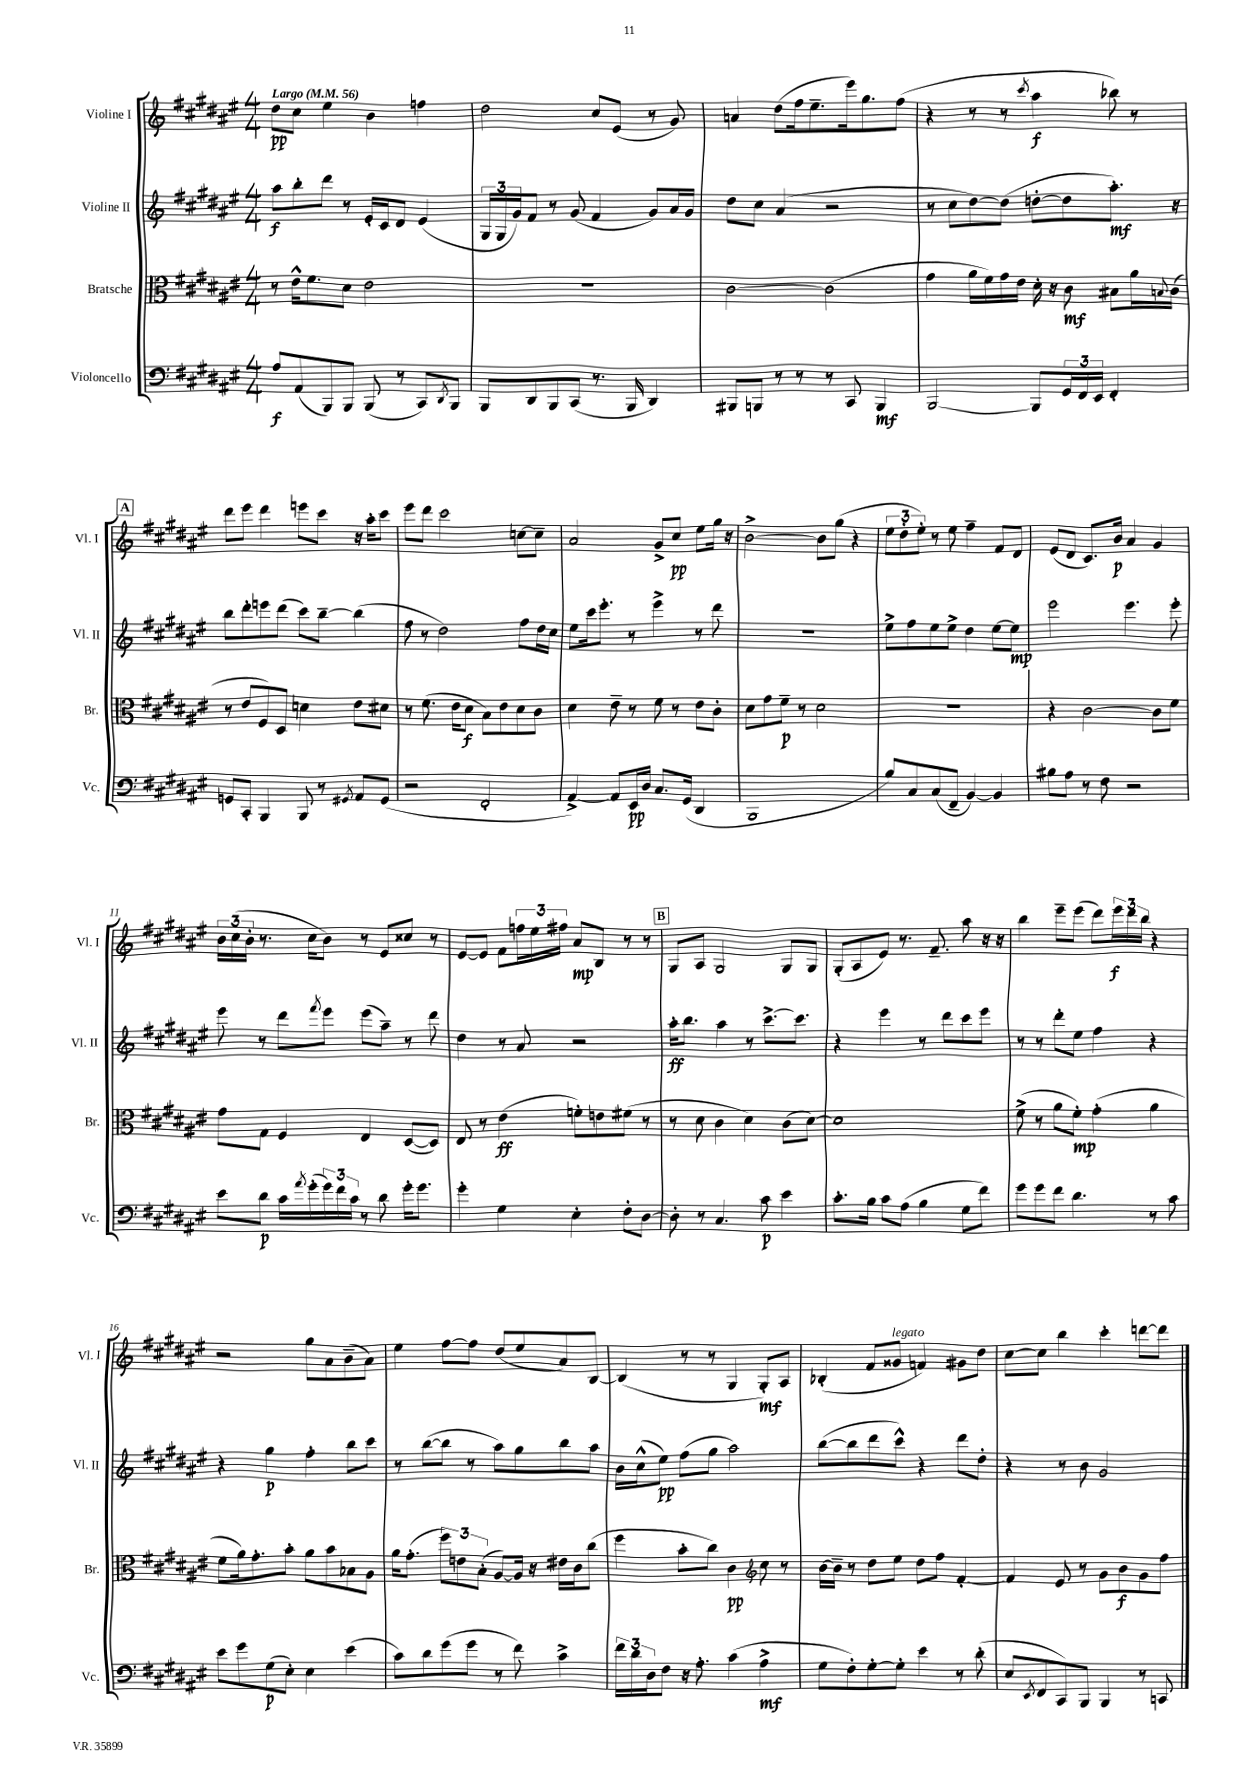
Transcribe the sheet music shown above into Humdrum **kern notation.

**kern	**kern	**kern	**kern
*staff4	*staff3	*staff2	*staff1
*clefF4	*clefC3	*clefG2	*clefG2
*k[f#c#g#d#a#e#]	*k[f#c#g#d#a#e#]	*k[f#c#g#d#a#e#]	*k[f#c#g#d#a#e#]
*M4/4	*M4/4	*M4/4	*M4/4
*MM56	*MM56	*MM56	*MM56
8A#/L	8r	8aa#\L	8dd#\L
(8AA#/	16e#^^\LK	8bb'\	8cc#\J
.	8.f#\	.	.
8BBB/)	.	8ddd#\J	4ee#\
8BBB/J	8d#\J	8r	.
(8BBB/	2e#\	16e#'/LL	4b\
.	.	16c#/J	.
8r	.	8d#/J	.
8CC#/L)	.	(4e#/	4ff\
8qDD#/	.	.	.
8BBB/J	.	.	.
=	=	=	=
8BBB/L	1r	24G#/LL	2dd#\
.	.	24G#/	.
.	.	24g#/J)	.
8DD#/	.	8f#/J	.
8BBB/	.	8r	.
(8CC#/J	.	(8g#/	.
8.r	.	4f#/	8cc#/L
.	.	.	(8e#/J
16BBB/	.	.	.
4DD#/)	.	8g#/L)	8r
.	.	16a#/L	8g#/)
.	.	16g#/JJ	.
=	=	=	=
8BBB#/L	[2c#\	8dd#\L	4a/
8BBB/J	.	8cc#\J	.
8r	.	(4a#/	(8dd#\L
8r	.	.	16ff#\k
.	.	.	8.ee#~\
8r	(2c#\]	2r	.
8CC#/	.	.	16eee#\k)
.	.	.	8.gg#\
4BBB/	.	.	.
.	.	.	(8ff#\J
=	=	=	=
[2BBB/	4g#\	8r	4r
.	.	8cc#\L	.
.	16a#\LL	[8dd#\)	8r
.	16f#\)	.	.
.	16g#\	(8dd#\]J	8r
.	16e#\JJ	.	.
.	.	.	8qccc#/
8BBB/]L	16d#'\	[8dd'\L	4aa#\
.	16r	.	.
24GG#/L	8c#\	8dd\]	.
24FF#/	.	.	.
24EE#/JJ	.	.	.
4FF#'/	8B#\L	8.aa#'\J)	8bb-\)
.	16a#\L	.	8r
.	8qqB/	.	.
.	(16c#\JJ	16r	.
=	=	=	=
8GG/L	8r	8bb\L	8ddd#\L
8CC#'/J	8e#/L	8ddd#'\	8eee#\J
4BBB/	8F#/)	8eee\	4ddd#\
.	8D#/J	(8ddd#\J	.
8BBB/	4d\	8ccc#\L)	8eee\L
8r	.	[8bb~\J	8ccc#\J
8qGG#/	.	.	.
8AA#/L	8e#\L	(4bb\]	16r
.	.	.	16aa#'\LK
(8GG#/J	8d#\J	.	8ccc#\J
=	=	=	=
2r	8r	8ff#\	8eee#\L
.	(8.f#\	8r	8ddd#\J
.	.	2dd#\)	2ccc#\
.	16e#\LK	.	.
.	8d#\J	.	.
2FF#'/	8B\L)	.	.
.	8e#\	.	.
.	8d#\	8ff#\L	[8cc\L
.	8c#\J	16dd#\L	8cc~\]J
.	.	16cc#\JJ	.
=	=	=	=
[4AA#^/)	4d#\	8ee#\L	2a#/
.	.	16ccc#\k	.
.	.	8.eee#'\J	.
8AA#/]L	8e#~\	.	.
16EE#/L	8r	8r	.
16D#/JJ	.	.	.
8.C#/L	8f#\	4eee#^\	8g#^/L
.	8r	.	8cc#/J
(16GG#/Jk	.	.	.
4DD#/	8e#\L	8r	8ee#\L
.	8c#'\J	8ddd#\	16gg#\Jk
.	.	.	16r
=	=	=	=
1BBB	8d#\L	1r	[2b^\
.	8g#\	.	.
.	8f#~\J	.	.
.	8r	.	.
.	2d#\	.	8b\]L
.	.	.	(8gg#\J
.	.	.	4r
=	=	=	=
8B/L)	1r	8ee#^\L	12ee#\L
.	.	.	12dd#'\
8C#/	.	8ff#\	.
.	.	.	12ee#'\J)
(8C#/	.	8ee#\	8r
8FF#~/J	.	8ee#^\J	8ee#\
[4BB/)	.	4dd#\	4ff#~\
4BB/]	.	[8ee#\L	8f#/L
.	.	8ee#\]J	8d#/J
=	=	=	=
8B#\L	4r	2eee#\	(8e#/L
8A#\J	.	.	8d#/J
8r	[2c#\	.	8.c#/L)
8F#\	.	.	.
.	.	.	16b/Jk
2r	.	4.eee#\	4a#/
.	8c#\]L	.	4g#/
.	8f#\J	8eee#'\	.
=	=	=	=
8e#\L	8g#\L	8eee#\	24b\LL
.	.	.	(24cc#\
.	.	.	24b'\JJ
8d#\J	8G#\J	8r	8.r
16c#\LL	4F#/	8ddd#\L	.
8qa#/	.	.	.
(16g#'\	.	.	16cc#\LK
.	.	8qfff#/	.
24g#\)	.	8eee#\J	8b\J)
24f#\	.	.	.
24c#\JJ	.	.	.
8r	4E#/	(8eee#\L	8r
8d#\	.	8aa#~\J)	8e#/L
16g#'\LK	([8D#/L	8r	8cc##/J
8.g#\J	.	.	.
.	8D#/]J)	8ddd#\	8r
=	=	=	=
4g#'\	8E#/	4dd#\	[8e#/L
.	8r	.	8e#/]J
4G#\	(4e#\	8r	8f#\L
.	.	8a#/	24ff\L
.	.	.	24ee#\
.	.	.	24ff#\JJ
4E#'\	8f'\L)	2r	8a#/L
.	8e\	.	8B/J
8F#'\L	(8f#\J	.	8r
[8D#\J	8r	.	8r
=	=	=	=
8D#'\]	8r	16aa#'\LK	8G#/L
.	.	8.bb\J	.
8r	8d#\	.	8A#/J
4.C#/	4c#\	4aa#\	2G#/
.	4d#\)	8r	.
8c#\	.	[8.ccc#^\L	.
4e#\	(8c#\L	.	8G#/L
.	.	8.ccc#\]J	.
.	[8d#\J)	.	8G#/J
=	=	=	=
8.c#'\L	1d#]	4r	(8G#'/L
.	.	.	8A#/
16B\Jk	.	.	.
8c#\L	.	4eee#\	8e#/J)
(8A#\J	.	.	8.r
4B\	.	8r	.
.	.	.	8.f#~/
.	.	8ddd#\L	.
8G#\L	.	8ccc#\	8aa#\
8f#\J)	.	8eee#\J	16r
.	.	.	16r
=	=	=	=
8g#\L	(8f#^\	8r	4bb\
8g#\	8r	8r	.
8f#\J	8a#\L	8ddd#'\L	8eee#~\L
4.d#\	8f#'\J)	8ee#\J	(8eee#\J
.	(4g#'\	4ff#\	8ddd#\L)
.	.	.	24eee#\L
.	.	.	24ddd#\
.	.	.	24bb\JJ
8r	4a#\	4r	4r
8c#\	.	.	.
=	=	=	=
8e#\L	8f#\L	4r	2r
8g#\	16a#\k)	.	.
.	8.g#'\	.	.
(8G#\	.	4gg#\	.
8E#'\J)	8b'\J	.	.
4E#\	8a#\L	4ff#'\	8gg#\L
.	8b\	.	8a#\
(4e#\	8B-\	8bb\L	(8b~\
.	8A#\J	8ccc#\J	8a#\J)
=	=	=	=
8c#\L)	16a#\LK	8r	4ee#\
.	(8.g#'\J	.	.
8d#\	.	([8bb\L	.
(8g#\	12ff#\L)	8bb\]J	[8ff#\L
.	12e\	.	.
8g#\J	.	8r	8ff#\]J
.	(12B'\J	.	.
8r	[8A#/L)	8aa#\L)	(8dd#/L
8f#\)	16A#/]Jk	8gg#\	8ee#/
.	16r	.	.
4c#^\	16e#\LL	8bb\	8a#/)
.	16c#\J	.	.
.	(8cc#\J	8aa#\J	[8B/J
=	=	=	=
24f#\LL	4ff#\	16b\LL	(4B/]
24d#\	.	.	.
.	.	(16cc#^^\J	.
24D#\J	.	.	.
8F#\J	.	8ee#\J)	.
16r	8b'\L	(8ff#\L	8r
8.A#'\	.	.	.
.	8cc#\J)	8gg#\J	8r
(4c#\	4c#\	2aa#\)	4G#/
*	*clefG2	*	*
4A#^\	8cc#\	.	8G#'/L)
.	8r	.	8A#/J
=	=	=	=
8G#\L	[16b\LL	([8bb\L	(4B-'/
.	16b~\]JJ	.	.
8F#'\)	8r	8bb\]	.
[8G#'\	8dd#\L	8ddd#\	8f#/L
8G#'\]J	8ee#\J	8ccc#^^\J)	8g##/J
4e#\	8dd#\L	4r	4f/)
.	8ff#\J	.	.
8r	[4f#'/	8ddd#\L	8g#\L
(8d#'\	.	8dd#'\J	8dd#\J
=	=	=	=
8E#/L	4f#/]	4r	[8cc#\L
8qEE#/	.	.	.
8FF#/	.	.	8cc#\]J
8CC#/)	8e#/	8r	4bb\
8BBB/J	8r	8b\	.
4BBB/	8g#\L	2g#/	4ccc#'\
.	8b\	.	.
8r	8g#\	.	[8ddd\L
8CC/	8ff#\J	.	8ddd\]J
==	==	==	==
*-	*-	*-	*-
